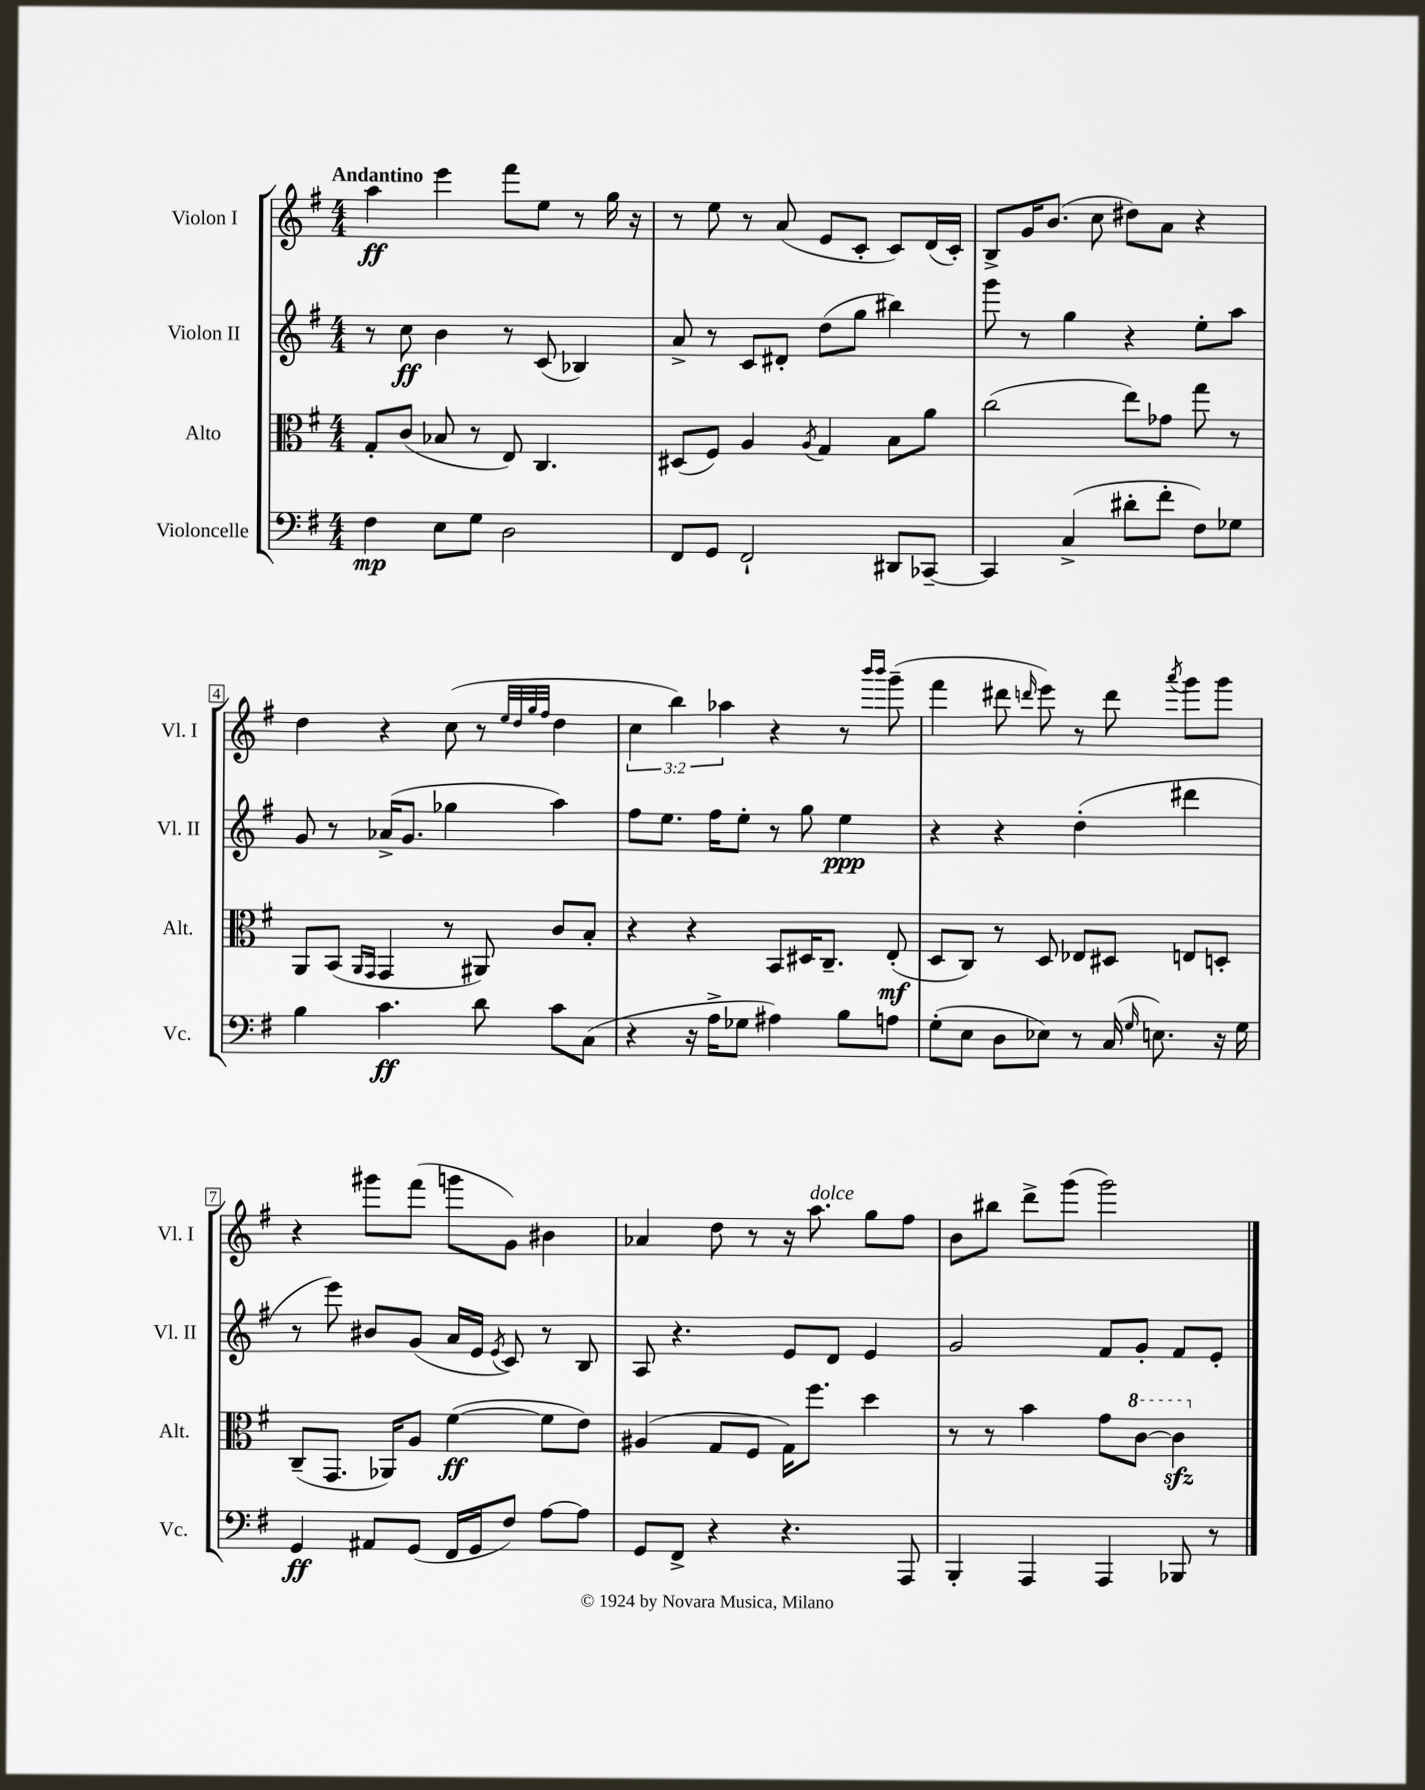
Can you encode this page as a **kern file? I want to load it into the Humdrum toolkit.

**kern	**dynam	**kern	**dynam	**kern	**dynam	**kern	**dynam
*part4	*part4	*part3	*part3	*part2	*part2	*part1	*part1
*staff4	*staff4	*staff3	*staff3	*staff2	*staff2	*staff1	*staff1
*I"Violoncelle	*	*I"Alto	*	*I"Violon II	*	*I"Violon I	*
*I'Vc.	*	*I'Alt.	*	*I'Vl. II	*	*I'Vl. I	*
*clefF4	*	*clefC3	*	*clefG2	*	*clefG2	*
*k[f#]	*	*k[f#]	*	*k[f#]	*	*k[f#]	*
*M4/4	*	*M4/4	*	*M4/4	*	*M4/4	*
=1	=1	=1	=1	=1	=1	=1	=1
!	!	!	!	!	!	!LO:TX:a:B:t=Andantino	!
4F#\	mp	8G'/L	.	8r	.	4aa\	ff
.	.	(8c/J	.	8cc\	ff	.	.
8E\L	.	8B-X/	.	4b\	.	4eee\	.
8G\J	.	8r	.	.	.	.	.
2D\	.	8E/)	.	8r	.	8fff#\L	.
.	.	4.C/	.	(8c/	.	8ee\J	.
.	.	.	.	4B-X/)	.	8r	.
.	.	.	.	.	.	16gg\	.
.	.	.	.	.	.	16r	.
=2	=2	=2	=2	=2	=2	=2	=2
8FF#/L	.	(8D#X/L	.	8a^/	.	8r	.
8GG/J	.	8F#/J)	.	8r	.	8ee\	.
2FF#`/	.	4A/	.	8c/L	.	8r	.
.	.	.	.	8d#X'/J	.	(8a/	.
.	.	8qA/	.	.	.	.	.
.	.	4G/	.	(8dd\L	.	8e/L	.
.	.	.	.	8gg\J	.	8c'/J	.
8DD#X/L	.	8B\L	.	4bb#X\)	.	8c/L)	.
[8CC-X~/J	.	8a\J	.	.	.	(16d/L	.
.	.	.	.	.	.	16c'/JJ)	.
=3	=3	=3	=3	=3	=3	=3	=3
4CC-/]	.	(2cc\	.	8ggg\	.	8B^/L	.
.	.	.	.	8r	.	16g/K	.
.	.	.	.	.	.	(8.b/J	.
(4C^/	.	.	.	4gg\	.	.	.
.	.	.	.	.	.	8cc\	.
8d#X'\L	.	8ee\L)	.	4r	.	8dd#X\L)	.
8f#'\J	.	8g-X\J	.	.	.	8a\J	.
8F#\L)	.	8gg\	.	8ee'\L	.	4r	.
8G-X\J	.	8r	.	8aa\J	.	.	.
!!LO:LB:g=z
=4	=4	=4	=4	=4	=4	=4	=4
4B\	.	8AA/L	.	8g/	.	4dd\	.
.	.	(8BB/J	.	8r	.	.	.
.	.	16qqAA/LL	.	.	.	.	.
.	.	16qqGG/JJ	.	.	.	.	.
4.c\	ff	4GG/	.	(16a-X^/KL	.	4r	.
.	.	.	.	8.g/J	.	.	.
.	.	8r	.	4gg-X\	.	(8cc\	.
8d\	.	8AA#X/)	.	.	.	8r	.
.	.	.	.	.	.	32qqee/LLL	.
.	.	.	.	.	.	32qqdd/	.
.	.	.	.	.	.	32qqgg/	.
.	.	.	.	.	.	32qqff#/JJJ	.
8c\L	.	8c/L	.	4aa\)	.	4dd\	.
(8C\J	.	8B'/J	.	.	.	.	.
=5	=5	=5	=5	=5	=5	=5	=5
4r	.	4r	.	8ff#\L	.	6cc\	.
.	.	.	.	8.ee\J	.	.	.
.	.	.	.	.	.	6bb\)	.
16r	.	4r	.	.	.	.	.
16A^\KL	.	.	.	16ff#\KL	.	.	.
.	.	.	.	.	.	6aa-X\	.
8G-X\J	.	.	.	8ee'\J	.	.	.
4A#X\)	.	8BB/L	.	8r	.	4r	.
.	.	16D#X/K	.	8gg\	.	.	.
.	.	8.C~/J	.	.	.	.	.
8B\L	.	.	.	4ee\	ppp	8r	.
.	.	.	.	.	.	16qqbbb/LL	.
.	.	.	.	.	.	16qqbbb/JJ	.
8An\J	.	(8E'/	mf	.	.	(8ggg~\	.
=6	=6	=6	=6	=6	=6	=6	=6
(8G'\L	.	8D/L	.	4r	.	4fff#\	.
8E\J	.	8C/J)	.	.	.	.	.
8D\L	.	8r	.	4r	.	8ddd#X\	.
.	.	.	.	.	.	16qqdddn/	.
8E-X\J)	.	8D/	.	.	.	8eee\)	.
8r	.	8E-X/L	.	(4dd'\	.	8r	.
(16C/	.	8D#X/J	.	.	.	8ddd\	.
16qqG/	.	.	.	.	.	.	.
8.En\)	.	.	.	.	.	.	.
.	.	.	.	.	.	8qaaa/	.
.	.	8En/L	.	4ddd#X\	.	8ggg\L	.
16r	.	8Dn'/J	.	.	.	8ggg\J	.
16G\	.	.	.	.	.	.	.
!!LO:LB:g=z
=7	=7	=7	=7	=7	=7	=7	=7
4GG/	ff	(8C~/L	.	8r	.	4r	.
.	.	8.GG/J	.	8eee\)	.	.	.
8AA#X/L	.	.	.	8b#X/L	.	8ggg#X\L	.
.	.	16AA-X/KL)	.	.	.	.	.
(8GG/J	.	8A/J	.	(8g/J	.	(8fff#\J	.
16FF#/LL	.	([4f#\	ff	16a/LL	.	8gggn\L	.
16GG/J	.	.	.	16e/JJ	.	.	.
.	.	.	.	8qe/	.	.	.
8F#/J)	.	.	.	8c/)	.	8g\J)	.
[8A\L	.	8f#\L]	.	8r	.	4b#X\	.
8A\J]	.	8e\J)	.	8B/	.	.	.
=8	=8	=8	=8	=8	=8	=8	=8
8GG/L	.	(4A#X/	.	8A/	.	4a-X/	.
8FF#^/J	.	.	.	4.r	.	.	.
4r	.	8G/L	.	.	.	8dd\	.
.	.	8F#/J	.	.	.	8r	.
4.r	.	16G\KL)	.	8e/L	.	16r	.
!	!	!	!	!	!	!LO:TX:a:i:t=dolce	!
.	.	8.ff#\J	.	.	.	8.aa\	.
.	.	.	.	8d/J	.	.	.
.	.	4dd\	.	4e/	.	8gg\L	.
8AAA/	.	.	.	.	.	8ff#\J	.
=9	=9	=9	=9	=9	=9	=9	=9
4BBB'/	.	8r	.	2g/	.	8b\L	.
.	.	8r	.	.	.	8bb#X\J	.
4AAA/	.	4b\	.	.	.	8ddd^\L	.
.	.	.	.	.	.	(8ggg\J	.
4AAA/	.	8g\L	.	8f#/L	.	2ggg\)	.
*	*	*8va	*	*	*	*	*
.	.	[8cc\J	.	8g'/J	.	.	.
8BBB-X/	.	4cczz\]	.	8f#/L	.	.	.
8r	.	.	.	8e'/J	.	.	.
*	*	*X8va	*	*	*	*	*
==	==	==	==	==	==	==	==
*-	*-	*-	*-	*-	*-	*-	*-
